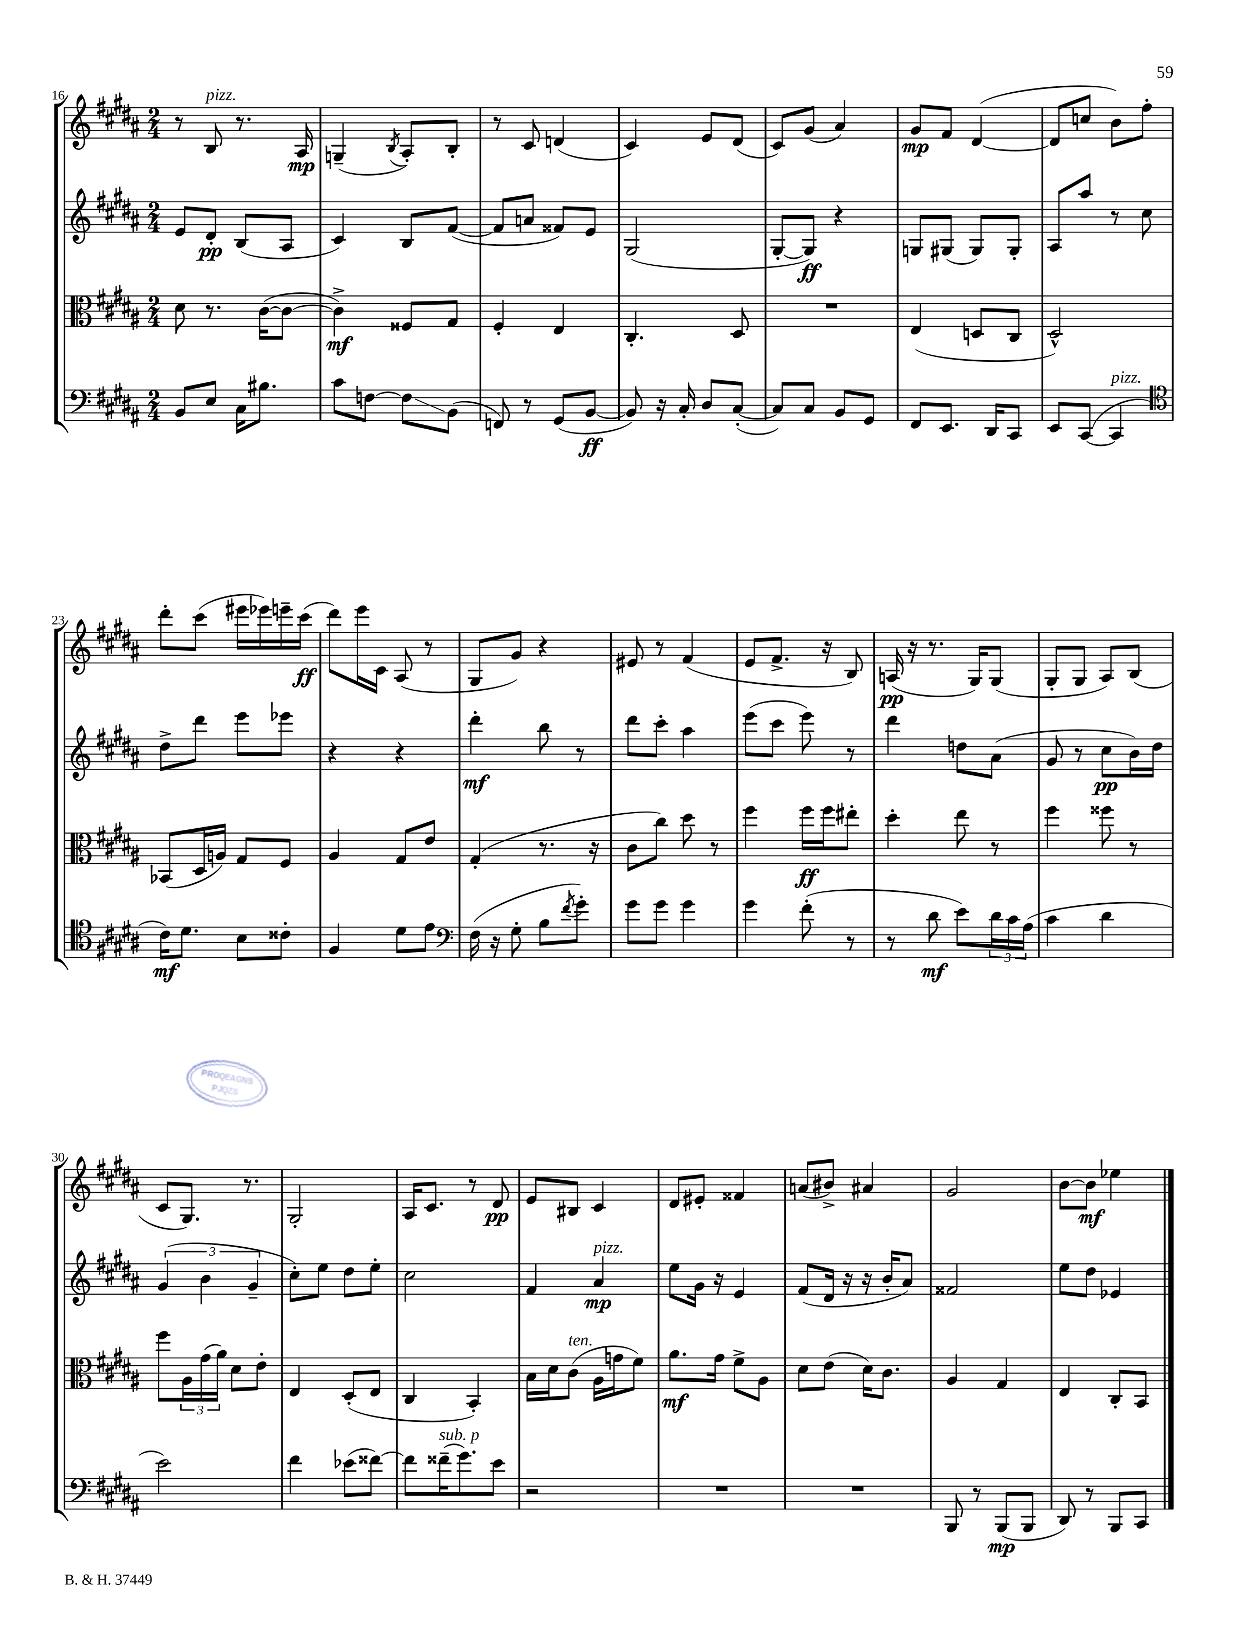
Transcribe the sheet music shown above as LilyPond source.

<<
\new StaffGroup <<
\new Staff = "s0" {
    \clef treble \key b \major \numericTimeSignature \time 2/4
    r8 b8^\markup { \italic "pizz." } r8. ais16\mp |
    g4--( \acciaccatura { b8 } ais8-.) b8-. |
    r8 cis'8 d'4( |
    cis'4) e'8 dis'8( |
    cis'8) gis'8( ais'4) |
    gis'8\mp fis'8 dis'4~( |
    dis'8 c''8 b'8) fis''8-. |
    dis'''8-. cis'''8( eis'''16 ees'''16) e'''16-- cis'''16\ff( |
    dis'''8) e'''16 cis'16 ais8( r8 |
    gis8 gis'8) r4 |
    eis'8 r8 fis'4( |
    e'8 fis'8.-> r16 b8) |
    a16\pp( r16 r8. gis16) gis8( |
    gis8-. gis8 ais8) b8( |
    cis'8 gis8.) r8. |
    gis2-. |
    ais16 cis'8. r8 dis'8\pp |
    e'8 bis8 cis'4 |
    dis'8 eis'8-. fisis'4 |
    a'8( bis'8->) ais'4 |
    gis'2 |
    b'8~ b'8\mf ees''4 \bar "|." |
}
\new Staff = "s1" {
    \clef treble \key b \major \numericTimeSignature \time 2/4
    e'8 dis'8-.\pp b8( ais8 |
    cis'4) b8 fis'8~( |
    fis'8 a'8 fisis'8) e'8 |
    gis2( |
    gis8~-. gis8\ff) r4 |
    g8 gis8( gis8) gis8-. |
    ais8 ais''8 r8 cis''8 |
    dis''8-> dis'''8 e'''8 ees'''8 |
    r4 r4 |
    dis'''4-.\mf b''8 r8 |
    dis'''8 cis'''8-. ais''4 |
    e'''8( cis'''8 e'''8) r8 |
    dis'''4 d''8 ais'8( |
    gis'8 r8 cis''8\pp b'16) dis''16 |
    \tuplet 3/2 { gis'4( b'4 gis'4-- } |
    cis''8-.) e''8 dis''8 e''8-. |
    cis''2 |
    fis'4 ais'4\mp^\markup { \italic "pizz." } |
    e''8 gis'16 r16 e'4 |
    fis'8( dis'16 r16 r16 b'16-. ais'8) |
    fisis'2 |
    e''8 dis''8 ees'4 \bar "|." |
}
\new Staff = "s2" {
    \clef alto \key b \major \numericTimeSignature \time 2/4
    dis'8 r8. cis'16~( cis'8~ |
    cis'4->\mf) fisis8 gis8 |
    fis4-. e4 |
    cis4.-. dis8 |
    R2 |
    e4( d8 cis8 |
    dis2-^) |
    bes,8( dis16 a16) gis8 fis8 |
    ais4 gis8 e'8 |
    gis4-.( r8. r16 |
    cis'8 cis''8) dis''8 r8 |
    fis''4 fis''16\ff fis''16 eis''8-. |
    dis''4-. e''8 r8 |
    fis''4 fisis''8 r8 |
    fis''8 \tuplet 3/2 { ais16 gis'16( ais'16) } dis'8 e'8-. |
    e4 dis8-.( e8 |
    cis4 b,4-.) |
    b16 dis'16 cis'8^\markup { \italic "ten." }( ais16 g'16 fis'8) |
    ais'8.\mf gis'16 fis'8-> ais8 |
    dis'8 e'8( dis'16) cis'8. |
    ais4 gis4 |
    e4 cis8-. b,8 \bar "|." |
}
\new Staff = "s3" {
    \clef bass \key b \major \numericTimeSignature \time 2/4
    b,8 e8 cis16 bis8. |
    cis'8 f8~ f8\glissando b,8( |
    f,8) r8 gis,8( b,8~\ff |
    b,8) r16 cis16-. dis8 cis8~-.( |
    cis8) cis8 b,8 gis,8 |
    fis,8 e,8. dis,16 cis,8 |
    e,8 cis,8~( cis,4^\markup { \italic "pizz." } |
    \clef tenor cis'16\mf) dis'8. b8 cisis'8-. |
    fis4 dis'8 e'8 |
    \clef bass fis16( r16 gis8-. b8 \acciaccatura { fis'8 } gis'8-.) |
    gis'8 gis'8 gis'4 |
    gis'4 fis'8-.( r8 |
    r8 dis'8\mf e'8) \tuplet 3/2 { dis'16 cis'16 ais16( } |
    cis'4 dis'4 |
    e'2) |
    fis'4 ees'8( fisis'8~) |
    fisis'8 fisis'16--^\markup { \italic "sub. p" }( gis'8.) e'8 |
    r2 |
    R2 |
    R2 |
    b,,8 r8 b,,8\mp( b,,8 |
    dis,8) r8 b,,8 cis,8 \bar "|." |
}
>>
>>
\layout { \context { \Score currentBarNumber = #16 } }
